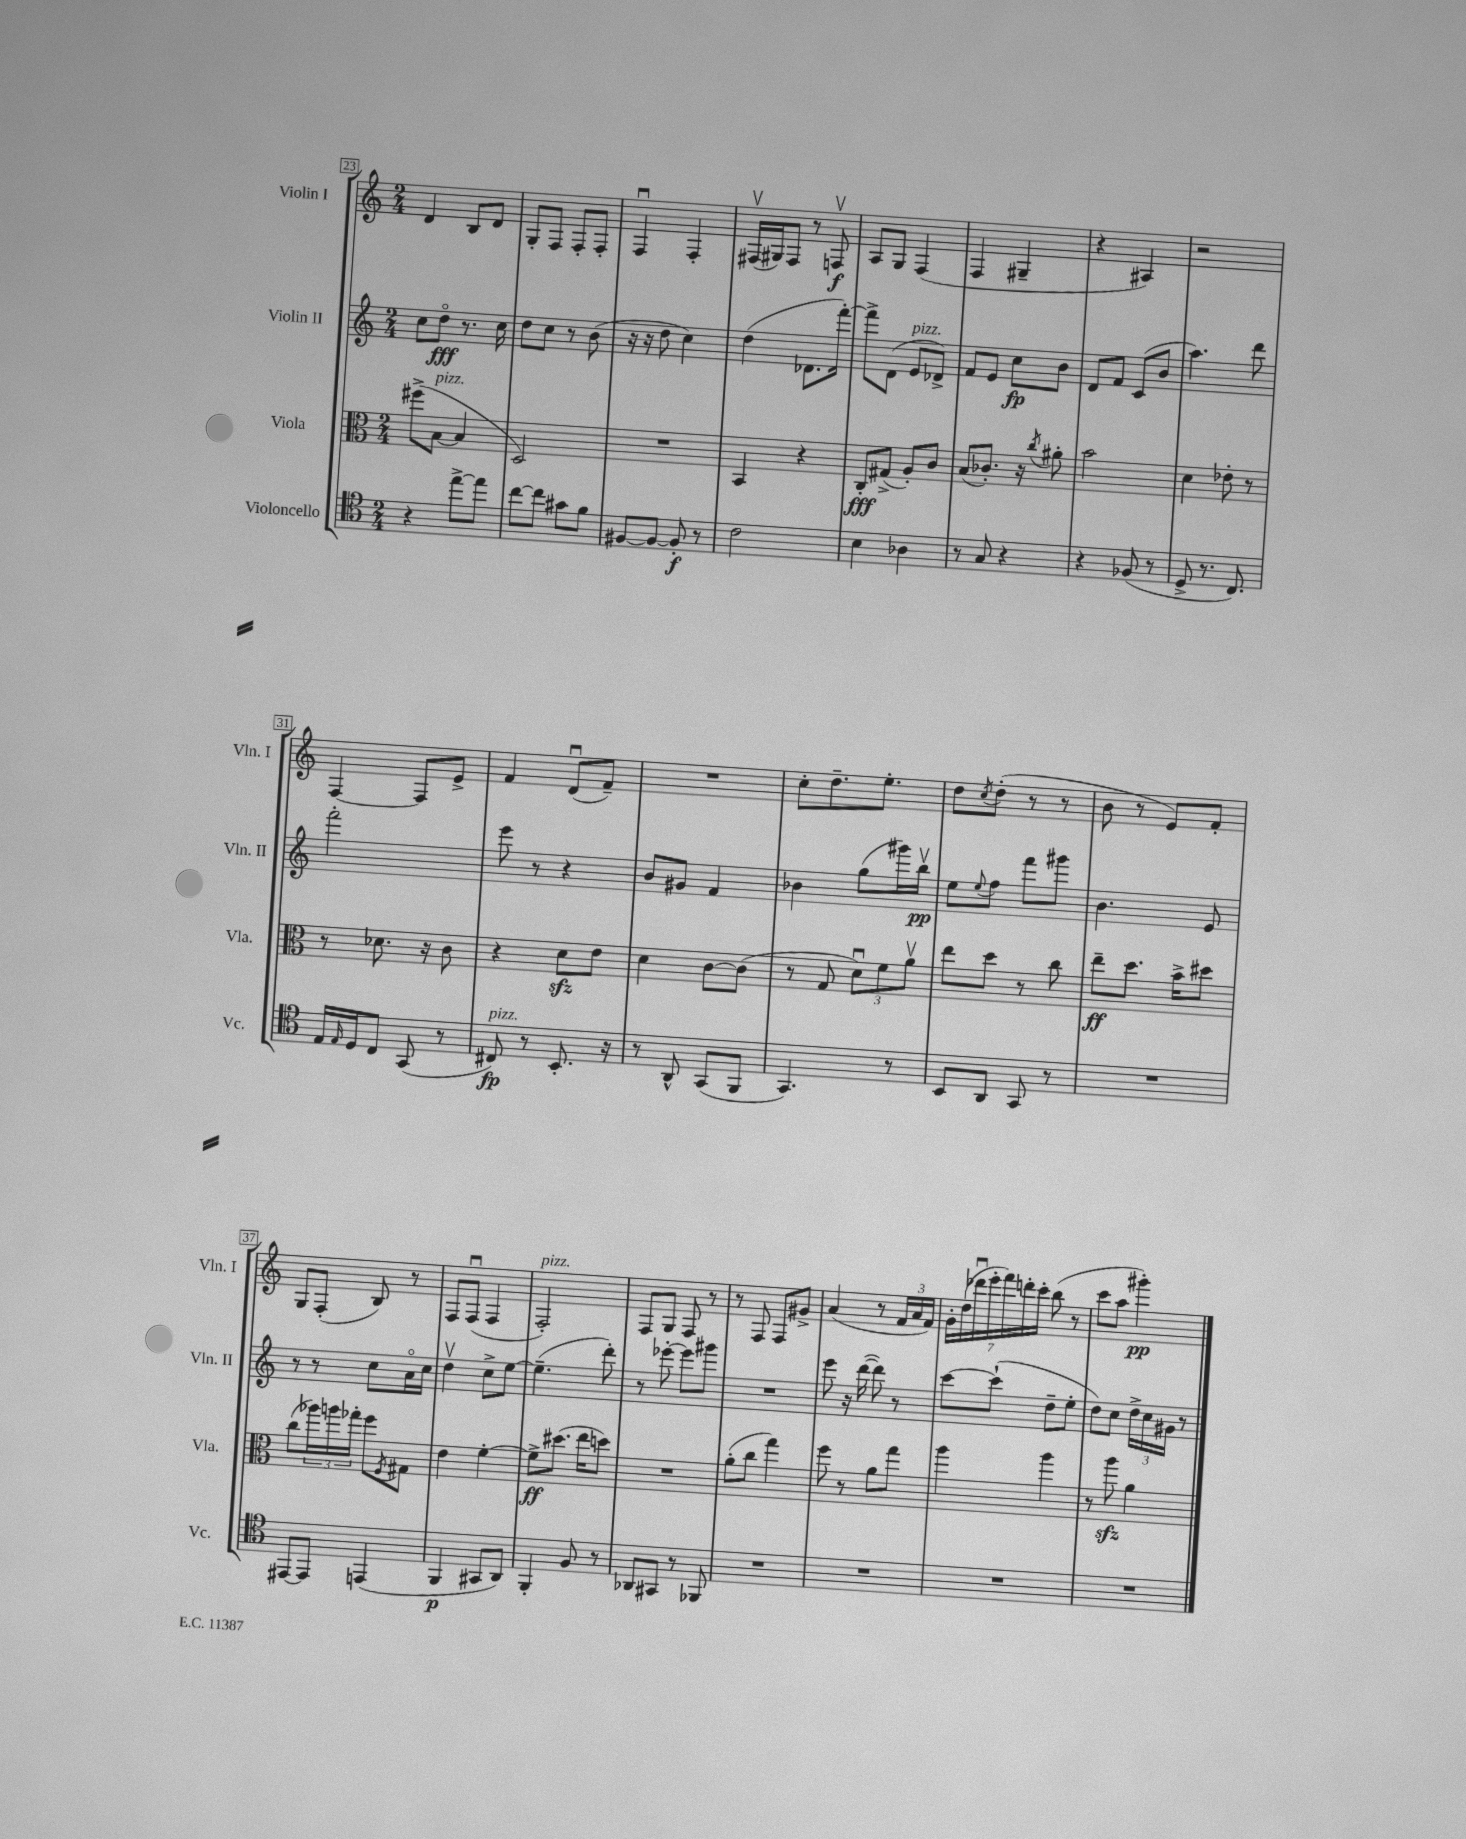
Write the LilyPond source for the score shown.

<<
\new StaffGroup <<
\new Staff = "s0" \with { instrumentName = "Violin I" shortInstrumentName = "Vln. I" } {
    \clef treble \key c \major \numericTimeSignature \time 2/4
    d'4 b8 d'8 |
    g8-. f8 f8-. f8-. |
    f4\downbow f4-. |
    fis16\upbow( gis16) fis8 r8 f8\upbow\f |
    a8 g8 f4( |
    f4 gis4-- |
    r4 ais4) |
    r2 |
    f4~ f8 e'8-> |
    f'4 d'8\downbow( f'8--) |
    R2 |
    c''8-. d''8.-- e''8.-. |
    d''8 \acciaccatura { c''8 } d''8-.( r8 r8 |
    b'8 r8 e'8) f'8-. |
    g8 f8-.( b8) r8 |
    f8 f8\downbow( f4 |
    f2-.^\markup { \italic "pizz." }) |
    f8 g8 f8 r8 |
    r8 f8 f8 gis'8-> |
    a'4( r8 \tuplet 3/2 { f'16 a'16 f'16) } |
    \tuplet 7/4 { g'16-. d''16( des'''16\downbow e'''16-. f'''16) d'''16-. c'''16-. } b''8( r8 |
    c'''8 a''8 gis'''4-.\pp) \bar "|." |
}
\new Staff = "s1" \with { instrumentName = "Violin II" shortInstrumentName = "Vln. II" } {
    \clef treble \key c \major \numericTimeSignature \time 2/4
    c''8 d''8\flageolet\fff r8. c''16 |
    d''8 c''8 r8 b'8( |
    r16 r16 d''8 c''4) |
    d''4( des'8. f'''16~-.) |
    f'''8-> d'8( e'8^\markup { \italic "pizz." } des'8->) |
    f'8 e'8 c''8\fp b'8 |
    d'8 f'8 c'8( b'8 |
    a''4.) d'''8 |
    f'''2-. |
    e'''8 r8 r4 |
    b'8 gis'8 f'4 |
    bes'4 g''8( gis'''16) b''16\upbow\pp |
    e''8 \appoggiatura { e''8 } f''8 f'''8 gis'''8 |
    b'4. e'8 |
    r8 r8 c''8 a'16\flageolet c''16 |
    d''4\upbow c''8-> e''8~ |
    e''4.--( d'''8-.) |
    r8 ees'''8~-. ees'''8 gis'''8 |
    R2 |
    e'''8 r16 d'''16~( d'''8) r8 |
    c'''8~ c'''8-!( d''8-- e''8-. |
    d''8) c''8 \tuplet 3/2 { d''16-> c''16 gis'16 } r8 \bar "|." |
}
\new Staff = "s2" \with { instrumentName = "Viola" shortInstrumentName = "Vla." } {
    \clef alto \key c \major \numericTimeSignature \time 2/4
    fis''8->( b8~^\markup { \italic "pizz." } b4 |
    d2) |
    R2 |
    b,4 r4 |
    c8-.\fff gis8->( a8-.) c'8 |
    b8( ces'8.-.) r16 \acciaccatura { c''8 } ais'8-. |
    b'2 |
    d'4 ees'8-. r8 |
    r8 des'8. r16 c'8 |
    r4 d'8\sfz e'8 |
    d'4 c'8~ c'8( |
    r8 g8 \tuplet 3/2 { d'8\downbow) f'8 a'8\upbow } |
    e''8 d''8 r8 c''8 |
    e''8--\ff d''8. b'16-> dis''8 |
    c''8( \tuplet 3/2 { aes''16) a''16 ges''16-. } f''8 \acciaccatura { f8 } gis8 |
    e'4 f'4~-. |
    f'8->\ff dis''8.( e''16 d''8) |
    R2 |
    a'8-.( c''8 g''4) |
    f''8 r8 a'8 g''8 |
    a''4 a''4 |
    r8 a''8\sfz a'4 \bar "|." |
}
\new Staff = "s3" \with { instrumentName = "Violoncello" shortInstrumentName = "Vc." } {
    \clef tenor \key c \major \numericTimeSignature \time 2/4
    r4 e''8~-> e''8 |
    c''8~ c''8 gis'8 f'8 |
    fis8~ fis8~ fis8-.\f r8 |
    c'2 |
    b4 aes4 |
    r8 g8 r4 |
    r4 fes8( r8 |
    d8-> r8. c8.) |
    e16 \grace { e16 } d16 c8 g,8( r8 |
    cis8\fp^\markup { \italic "pizz." }) r8 b,8.-. r16 |
    r8 a,8-^ g,8( f,8 |
    g,4.) r8 |
    b,8 a,8 g,8 r8 |
    R2 |
    eis,8~ eis,8 e,4( |
    f,4\p gis,8 a,8) |
    f,4-. f8 r8 |
    aes,8 gis,8 r8 fes,8 |
    R2 |
    R2 |
    R2 |
    R2 \bar "|." |
}
>>
>>
\layout { \context { \Score currentBarNumber = #23 \override BarNumber.stencil = #(make-stencil-boxer 0.1 0.3 ly:text-interface::print) } }
